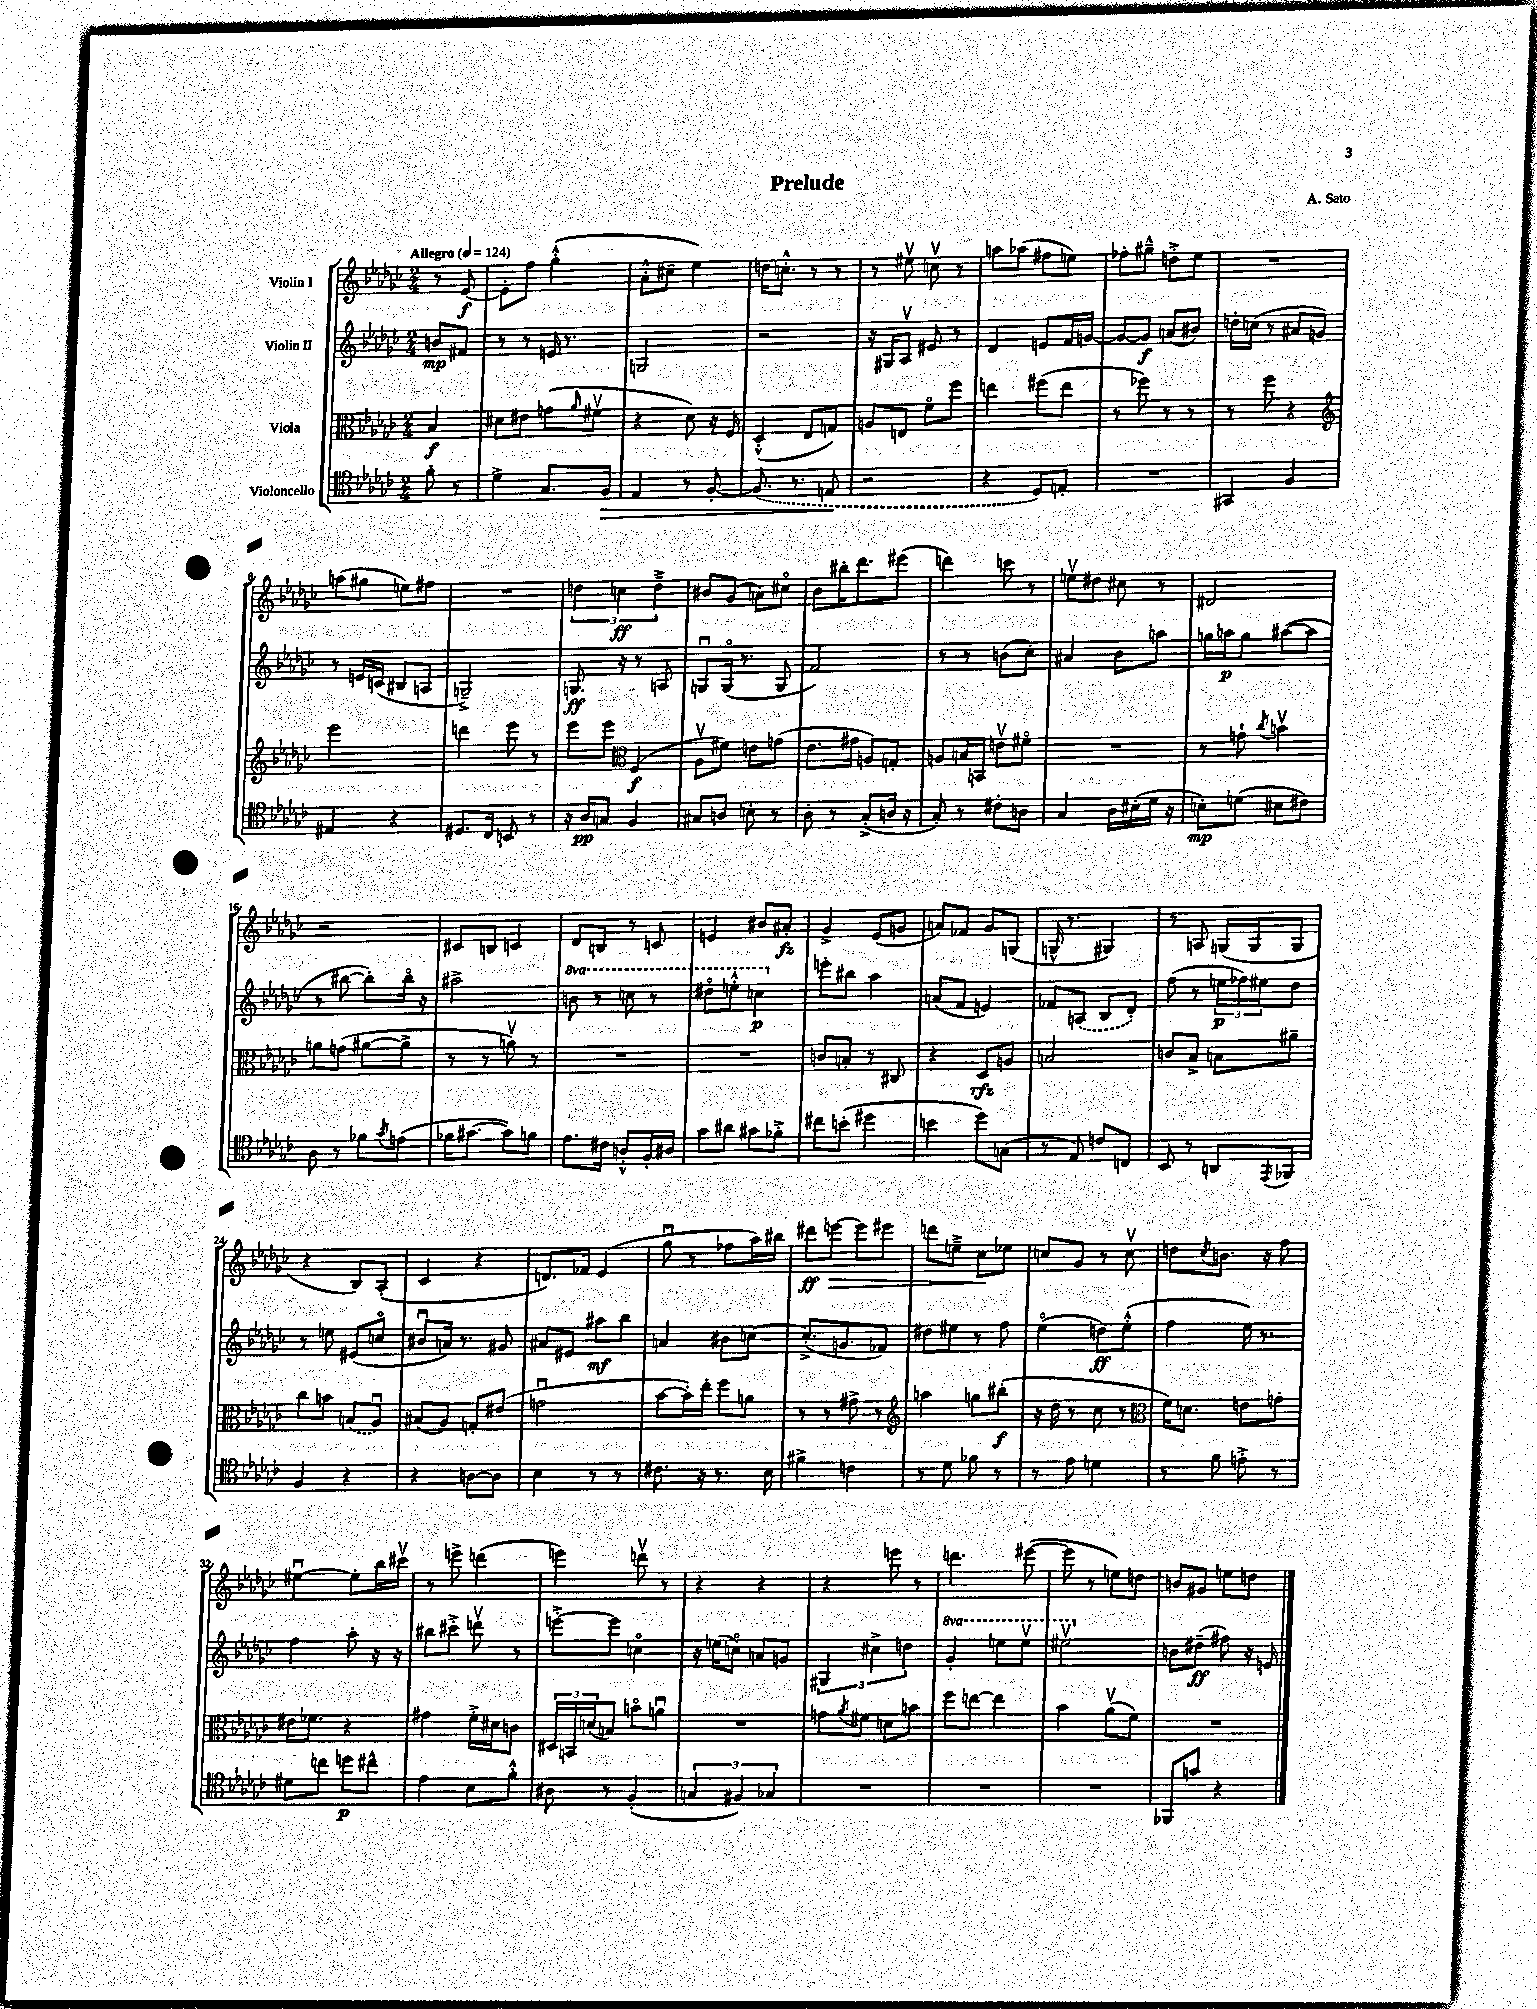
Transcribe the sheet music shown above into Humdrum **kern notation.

**kern	**kern	**kern	**kern
*staff4	*staff3	*staff2	*staff1
*clefC4	*clefC3	*clefG2	*clefG2
*k[b-e-a-d-g-c-]	*k[b-e-a-d-g-c-]	*k[b-e-a-d-g-c-]	*k[b-e-a-d-g-c-]
*M2/4	*M2/4	*M2/4	*M2/4
*MM124	*MM124	*MM124	*MM124
8f'\	4B-/	8b/L	8r
8r	.	8f#/J	[8e-/
=	=	=	=
4d-^\	8d#\L	8r	8e-'\]L
.	8e#\J	8r	8ff\J
8.G-/L	(8g\L	16e/	(4gg-'^^\
.	.	8.r	.
.	16qqa-/	.	.
.	8f#v\J	.	.
16F/Jk	.	.	.
=	=	=	=
4E-/	4r	2G/	8a-'^^\L
.	.	.	8cc#~\J
8r	8d-\)	.	4ee-\)
[8F'/	16r	.	.
.	16F/	.	.
=	=	=	=
(8.F/]	(4D-'^^/	2r	16dd\LK
.	.	.	8.cc'^^\J
8.r	.	.	.
.	8E-/L	.	8r
8E/	8G/J)	.	8r
=	=	=	=
2r	8A/L	16r	8r
.	.	16G#/LK	.
.	8E/J	8A-v/J	8ee#v\
.	8fo\L	8e#/	8ccv\
.	8ff\J	8r	8r
=	=	=	=
4r	4ee\	4d-/	8aa\L
.	.	.	(8aa-\J
8D-/L)	(8ff#\L	8e/L	8ff#\L
8E'/J	8ee\J	16f/L	8ee\J)
.	.	[16g/JJ	.
=	=	=	=
2r	8r	8g/_L	8ff-'\L
.	8ff-\)	8g/]J	8gg#~^^\J
.	8r	(8a/L	8dd'^\L
.	8r	8b#/J)	8ee-\J
=	=	=	=
4GG#/	8r	16dd'\LL	2r
.	.	(16cc\JJ	.
.	8ff\	8r	.
4F/	4r	8a#/L	.
.	.	8g/J)	.
=	=	=	=
*	*clefG2	*	*
4E#/	2eee-\	8r	(8aa\L
.	.	16e/LL	8gg#\J
.	.	(16c/JJ	.
4r	.	8B#/L	8ee\L)
.	.	8A/J	8ff#\J
=	=	=	=
8.D#/L	4ddd\	2G~^/)	2r
16C-/Jk	.	.	.
8BB/	8eee-\	.	.
8r	8r	.	.
=	=	=	=
16r	8eee-\L	8.G/	6dd\
16A-/LK	.	.	.
8G/J	8eee-\J	.	.
.	.	.	6cc\
.	.	16r	.
*	*clefC3	*	*
4F/	(4F/	8r	.
.	.	.	6dd~^\
.	.	8A/	.
=	=	=	=
8G#/L	8A-v\L	8Gu/L	8b#/L
8A/J	8f#\J)	(16Go/Jk	(8g-/J
.	.	8.r	.
8B'\	8e\L	.	8a\L)
8r	(8g\J	8G/	8cc#o\J
=	=	=	=
8A-'\	8.e-\L	2f/)	8b-\L
8r	.	.	16bb#'\K
.	16g#\Jk	.	8.ddd-\
(8G-'^/L	8A/L)	.	.
16A/Jk	8G'/J	.	(8eee#\J
16r	.	.	.
=	=	=	=
8G-'/)	8A/L	8r	4ddd\)
8r	16B/L	8r	.
.	16BB/JJ	.	.
8c#'\L	8ev\L	(8b\L	8ccc\
8A\J	8f#o\J	8cc-'\J)	8r
=	=	=	=
4G-/	2r	4a#/	8eev\L
.	.	.	8dd#\J
16A-\LL	.	8b-\L	8cc#\
(16B#'\	.	.	.
16d-\JJ	.	8aa\J	8r
16r	.	.	.
=	=	=	=
8B'\L)	8r	16gg\LL	2d#/
.	.	16aa\J	.
(8d\J	8g`\	8gg\J	.
.	8qcc-/	.	.
8B#\L	4bv\	([8aa#\L	.
8c#\J)	.	8aa#\]J	.
=	=	=	=
8A-\	8a\L	8r	2r
8r	(8g\J	[8bb#\	.
8f-\L	[8a#\L	8bb#'\]L)	.
8qg-/	.	.	.
(8e\J	8a#^\]J	16bb#o\Jk	.
.	.	16r	.
=	=	=	=
16f-\LK	8r	2aa#^\	8c#/L
[8.g#\J	.	.	.
.	8r	.	8B/J
8g#\]L)	8av\)	.	4c/
8f\J	8r	.	.
=	=	=	=
8.e-\L	2r	8bb\	8d-/L
.	.	8r	8B/J
16c#\Jk	.	.	.
8A'^^/L	.	8ccc\	8r
16F'/L	.	8r	8c/
16A#/JJ	.	.	.
=	=	=	=
8g-\L	2r	8ddd#o\L	4e/
8a#\J	.	8eee'^^\J	.
8g#\L	.	4ccc\	8b#/L
8f-'^\J	.	.	8a#'/J
=	=	=	=
8cc#\L	8c/L	8eee'\L	4g-^/
(8b'\J	8B'/J	8bb#\J	.
4dd#\	8r	4aa-\	(8e-/L
.	8C#/	.	8g/J
=	=	=	=
4b\	4r	(8a/L	8a/L)
.	.	8f/J	8f-/J
8dd-\L)	8D-/L	4e/)	8g-/L
(8G\J	8A/J	.	(8G/J
=	=	=	=
8r	2B/	8f-/L	16G^^/
.	.	.	8.r
8E-/)	.	(8A/J	.
8c/L	.	8B-/L	4G#/)
8C/J	.	8d-'/J)	.
=	=	=	=
8BB-/	8c/L	(8ff\	8r
8r	8B-^/J	8r	8A/
8AA/L	8B\L	24ee\LL	(16G/LL
.	.	24ff-\)	.
.	.	.	16G/J
.	.	24ee#\J	.
8qEE-/	.	.	.
8FF-/J	8a#~\J	8dd-\J	8G/J
=	=	=	=
4F/	8cc-\L	8r	4r
.	8b\J	8ee\	.
4r	(8B/L	(8e#/L	8B-/L)
.	8A-u/J)	8cco/J	(8A-'/J
=	=	=	=
4r	(8B#/L	8b#u/L	4c-/
.	8A-/J)	16a/Jk)	.
.	.	8.r	.
[8A\L	8G'/L	.	4r
8A\]J	(8e#/J	8g#/	.
=	=	=	=
4B-\	2gu\	8a#/L	8.d/L)
.	.	8e#/J	.
.	.	.	16f-/Jk
8r	.	8aa#\L	(4e-/
8r	.	8bb-\J	.
=	=	=	=
8.c#\	[8b-\L	4a/	8gg-u\
.	16b-'\]L)	.	8r
16r	16ee-'\JJ	.	.
8.r	8ff\L	8b#\L	8ff-\L
.	8a\J	[8cc\J	16aa-\L)
16B-\	.	.	16bb#\JJ
=	=	=	=
4f#^\	8r	(8.cc'^/]L	8ddd#\L
.	8r	.	[8eee\J
.	.	8.g/	.
4c\	8g#^\	.	8eee\]L
.	8r	8f-/J)	8eee#\J
=	=	=	=
*	*clefG2	*	*
8r	4aa\	8dd#\L	8ddd\L
8d-\	.	8ee#\J	8ee~^\J
8f-\	8gg\L	8r	8cc-\L
8r	(8bb#'\J	8ff\	8ee-\J
=	=	=	=
8r	16r	(4ee-o\	8cc/L
.	16dd-\	.	.
8e-\	8r	.	8g-/J
4d\	8cc-\	8dd\L)	8r
.	8r	(8ee-'^^\J	8ccv\
=	=	=	=
*	*clefC3	*	*
8r	16f\LK)	4ff\	8dd\L
.	8.d\J	.	.
.	.	.	8qcc-/
8f\	.	.	8.b\J
8e'^\	8e\L	16ee-\)	.
.	.	8.r	16r
8r	8g'\J	.	8ff\
=	=	=	=
8d#\L	16e#\LK	4ff\	[4ee#u\
.	8.f-\J	.	.
8cc\J	.	.	.
8dd\L	4r	8aa-'\	8ee#'\]L
8cc#^^\J	.	16r	16bb-\L
.	.	16r	16ccc#v\JJ
=	=	=	=
4e-\	4g#\	8bb#\L	8r
.	.	8ccc#'^\J	8eee^\
8B-\L	16f'^\LL	8dddv\	(4ddd\
.	16d#\J	.	.
8f'^^\J	8c\J	8r	.
=	=	=	=
8A#\	24D#/LL	[8eee'^\L	4eee\)
.	24BB/	.	.
.	(24d/J	.	.
8r	8B/J)	8eee\]J	.
(4F'/	8bo\L	4cco\	8dddv\
.	8au\J	.	8r
=	=	=	=
6G/	2r	16r	4r
.	.	(16ee\LK	.
.	.	8cco\J)	.
6F#/)	.	.	.
.	.	8a/L	4r
6G-/	.	.	.
.	.	8g/J	.
=	=	=	=
2r	8g\L	6G#/	4r
.	8qa-/	.	.
.	8f#\J	.	.
.	.	6cc#^\	.
.	8d\L	.	8eee\
.	.	6dd\	.
.	8b\J	.	8r
=	=	=	=
2r	8ff\L	4gg-'/	4.ddd\
.	[8ee\J	.	.
.	4ee\]	8eee\L	.
.	.	8eeev\J	([8eee#\
=	=	=	=
2r	4b-\	2eee#v\	8eee#\]
.	.	.	8r
.	(8a-v\L	.	8ee\L)
.	8f\J)	.	8dd\J
=	=	=	=
8FF-/L	2r	8b\L	8b/L
8g/J	.	(8dd#~\J	8g#/J
4r	.	8ff#\)	8ee\L
.	.	16r	8dd\J
.	.	16e/	.
==	==	==	==
*-	*-	*-	*-
